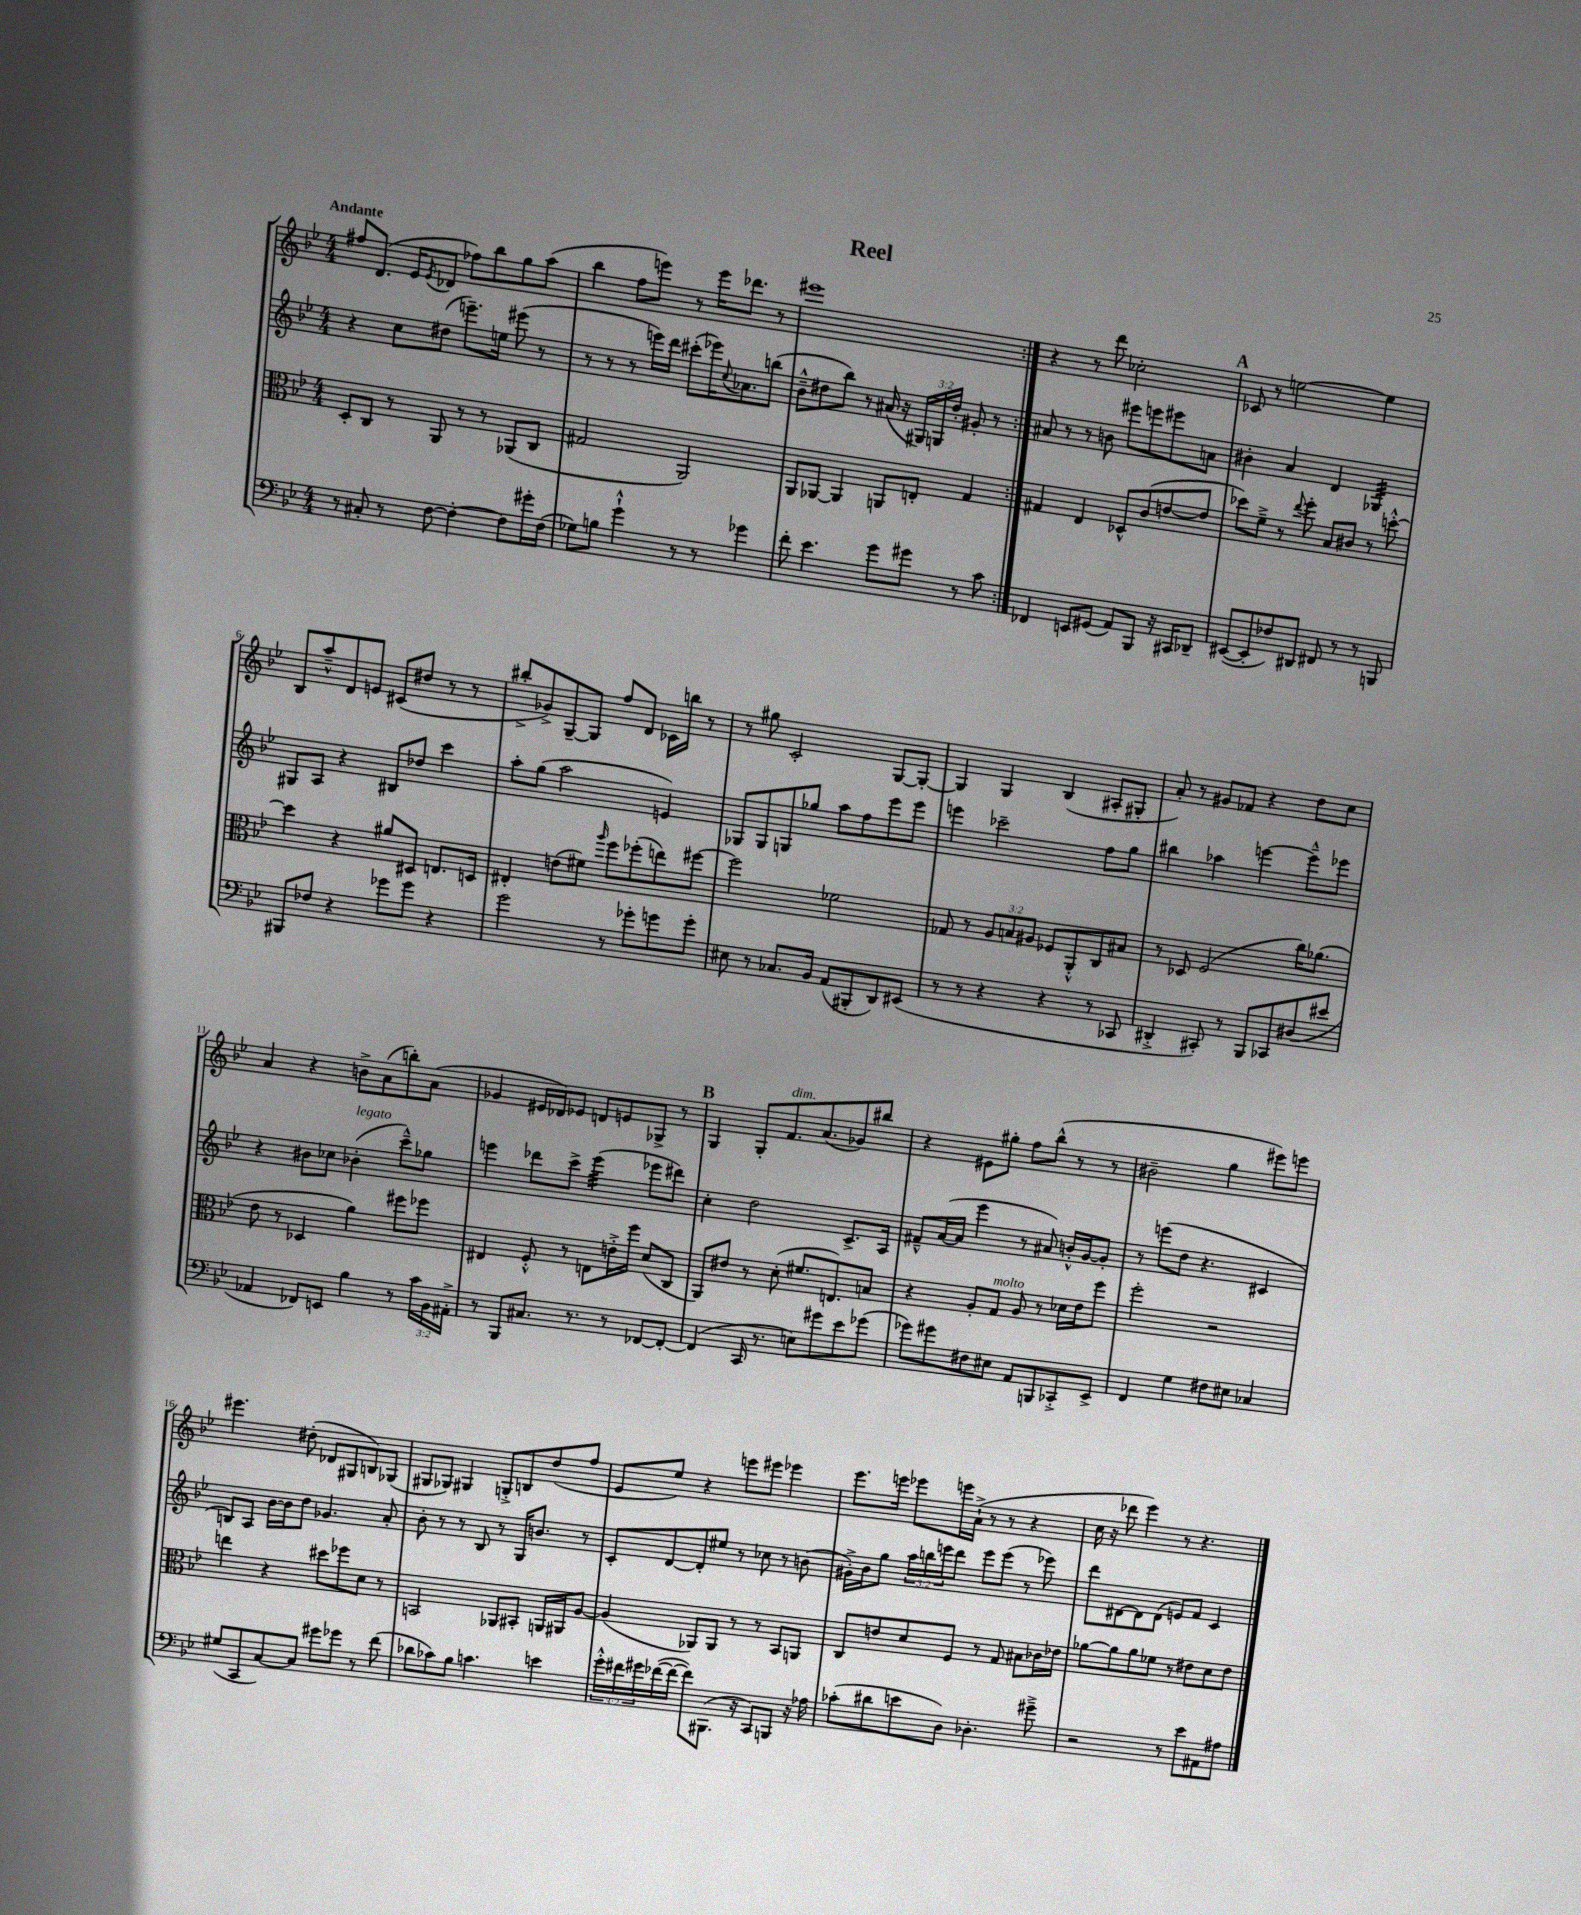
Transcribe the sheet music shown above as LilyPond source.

\header { title = "Reel" }
<<
\new StaffGroup <<
\new Staff = "s0" {
    \clef treble \key bes \major \numericTimeSignature \time 4/4 \tempo "Andante"
    \repeat volta 2 { fis''8 d'8.( ees'16 \acciaccatura { ees'8 } des'8 fes''8) bes''8 g''8 a''8( |
    bes''4 f''8 e'''8) r8 e'''16 des'''8. r8 |
    eis'''1 | }
    r4 r8 d'''8 ces''2-. |
    \mark \markup { \bold "A" } ces'8 r8 e''2~ e''4 |
    bes8 a''8---^ d'8 e'8 cis'8( dis''8 r8 r8 |
    bis''8-.-> ges'8->) g8~-- g8 f''8 d'8 ces'16 b''16 r8 |
    r8 gis''8 c'2-. g8~ g8~-. |
    g4 g4 bes4( ais8-. gis8-. |
    a'8-.) r8 gis'8 fes'8 r4 d''8 c''8 |
    a'4 r4 b'8-> a'8( b''8-.) a'8( |
    ges'4 eis'16 des'16) ees'8 d'8 e'8 ges8-> r8 |
    \mark \markup { \bold "B" } g4 g8-. f'8.^\markup { \italic "dim." } a'8.( ges'8) bis''8 |
    r4 eis'8 gis''8-. f''8 bes''8-^( r8 r8 |
    bis'2-- g''4 eis'''8) e'''8 |
    eis'''4. dis''8-.( des'8 gis8 b8) ges8( |
    gis8 ges8) gis4 g8-.-> b8 d''8( f''8 |
    ees'8 ees''8) r4 e'''8 eis'''8 ees'''4 |
    ees'''8. e'''16 ees'''8 e'''16 a'16-!->( r8 r8 r4 |
    c''16 r16 des'''8 ees'''4) r8 r4. \bar "|." |
}
\new Staff = "s1" {
    \clef treble \key bes \major \numericTimeSignature \time 4/4 \override Staff.TupletNumber.text = #tuplet-number::calc-fraction-text
    \repeat volta 2 { r4 c''8 dis''8( e'''8.--) e''16 eis'''8( r8 |
    r8 r8 r8 e'''16) d'''16 cis'''8-.( ees'''16) \appoggiatura { c''8 } aes'8. b''8( |
    bes'8---^ dis''8 bes''8) r8 ais'16( r16 \tuplet 3/2 { gis16) g16 dis''16-. } gis'8-. r8 | }
    ais'8 r8 r8 b'8 eis'''8 e'''8 eis'''8 a'8 |
    \mark \markup { \bold "A" } bis'4-. a'4 d'4 ges4:32 |
    gis8 a8 r4 bis8 des''8 c'''4 |
    a''8-. g''8( a''2 e'4) |
    ges8 ges8 g8 ges''8 a''8 f''8 ees'''8 ees'''8 |
    e'''4 ces'''2-- f''8 g''8 |
    bis''4 aes''4 e'''4~ e'''8---^ ees'''8 |
    r4 bis'8 ces''8 bes'4-.^\markup { \italic "legato" }( c'''8---^) ges''8 |
    e'''4 des'''8 c'''8-> e'''4:32( ees'''8 dis'''8) |
    \mark \markup { \bold "B" } c''4-. d''2 c'8.-> a16 |
    fis'8---^ a'16~( a'16 ees'''4 r8 ais'8) b'16-.-^ g'16~ g'8-. |
    r8 e'''8( d''8 r4. cis'4 |
    b8) a8 bes'16~ bes'16 d''8 ges'4. a'8-. |
    bes'8-. r8 r8 bes8 r8 g16 b'8. r8 |
    c'8-. d'8~ d'8-. eis''8 r8 ces''8 r8 b'8( |
    gis'16-.->) bes'16 g''8 \tuplet 3/2 { a''16 b''16 e'''16 } d'''8 e'''8 e'''8( r8 ees'''8) |
    d'''8 dis'8~ dis'8 dis'8( e'8) f'8 c'4 \bar "|." |
}
\new Staff = "s2" {
    \clef alto \key bes \major \numericTimeSignature \time 4/4 \override Staff.TupletNumber.text = #tuplet-number::calc-fraction-text
    \repeat volta 2 { d8-. c8 r8 a,8 r8 r8 aes,8( c8 |
    gis2 a,2) |
    a,8 aes,8~ aes,4 a,8 e8-. g4 | }
    gis4 ees4 des8-^ c'8( e'8~ e'8 |
    \mark \markup { \bold "A" } des''8) f'8---> r8 \appoggiatura { ees''8 } f''8-. bes8 cis'8 r8 d''8~-.-^ |
    d''4 r4 ais'8 dis8 e8. d16 |
    eis4-. e'8( fis'8) \grace { a''16 } f''8 fes''8-.( e''8) fis''8~ |
    fis''2 fes'2 |
    ges8 r8 \tuplet 3/2 { a8 b8 ais8 } fes8 a,8-.-^ c8 bis8 |
    r8 des8 f2( c''16) aes'8.( |
    ees'8 r8 des4 a'4) fis''8 fes''8 |
    eis4 f8-.-^ r8 e8 e'16-.-> f''16 d'8( c8 |
    \mark \markup { \bold "B" } a,8) eis'8 r8 d'8-.( fis'8. e8.) b8 |
    r4 a8-. g8^\markup { \italic "molto" } a8 r8 des'16 ees'16 f''8 |
    f''2-. r2 |
    e''4 r4 dis''8 fes''8 d'8 r8 |
    b,2 aes,8 bis,8-. a,16 ais,16 a8~ |
    a4( aes,8) aes,8 r8 r8 bes,8 a,8 |
    c8 e'8 d'8 f8 r8 g8 bis8 ces'16 ees'16 |
    aes'8~ aes'8 aes'8 fes'8 r8 eis'8 d'8 eis'8 \bar "|." |
}
\new Staff = "s3" {
    \clef bass \key bes \major \numericTimeSignature \time 4/4 \override Staff.TupletNumber.text = #tuplet-number::calc-fraction-text
    \repeat volta 2 { r8 cis8-. r8 f8~ f4~-. f8 gis'16-. f16( |
    ges8) b8 g'4-!-^ r8 r8 ges'4 |
    f'8-. ees'4. g'8 gis'8 r8 c'8 | }
    fes,4 e,8 gis,8( a,8) bes,,8 r16 cis,16 des,8-- |
    \mark \markup { \bold "A" } eis,8~( eis,8-. fes8) dis,8 fis,8 r8 r8 b,,8 |
    bis,,8 fes8 r4 ges'8 ges'8 r4 |
    g'2 r8 ges'8-. g'8 g'8-. |
    eis8 r8 ces8. bes,16 a,8( bis,,8-. d,8) eis,8( |
    r8 r8 r4 r4 r8 ces,8 |
    dis,4-.-> cis,8-.) r8 bes,,8 ces,8 dis8( eis'8 |
    aes,4 fes,8) e,8 bes4 r8 \tuplet 3/2 { c'16 bes,16 ais,16-.-> } |
    r8 bes,,8 cis8. r8. r8 fes,8~ fes,8~-. |
    \mark \markup { \bold "B" } fes,4( c,16 r8. e8) gis'8 ees'8 ges'8( |
    ges'8) gis'8 fis8 eis8 a,8 b,,8 ces,8-.-> ees,8-> |
    f,4 g4 fis8 eis8 ces4 |
    gis8( c,8 c8~) c8 gis'8 ges'8 r8 f'8( |
    des'8 ces'8) bes8 c'4. e'4 |
    \tuplet 3/2 { g'16-.-^ fis'16 gis'16 } fes'16~( fes'16~ fes'8) bis,,8.( r16 c,8) b,,8 r16 aes16 |
    ces'8-.( dis'8 e'8 d8) des4.-. gis'8---> |
    r2 r8 ees'8 ais,8 ais8 \bar "|." |
}
>>
>>
